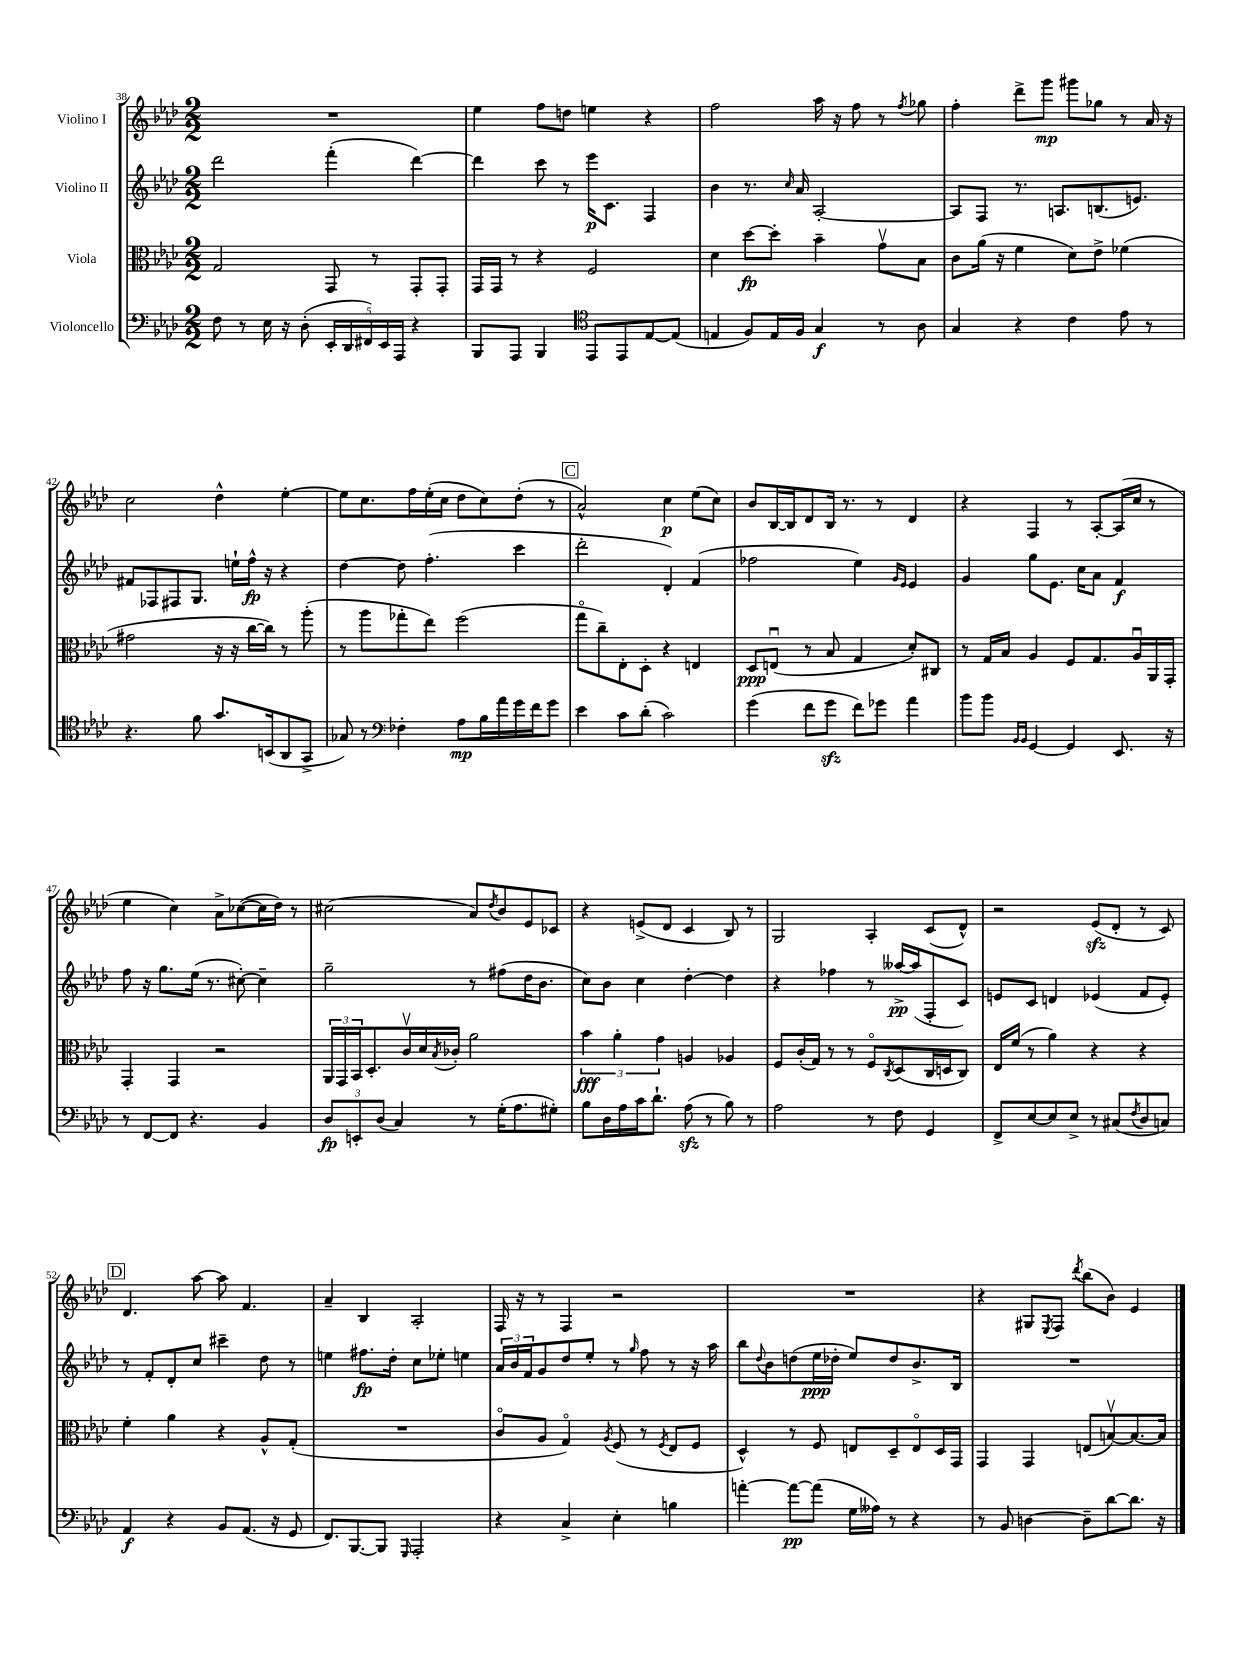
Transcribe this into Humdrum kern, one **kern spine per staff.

**kern	**kern	**kern	**kern
*staff4	*staff3	*staff2	*staff1
*clefF4	*clefC3	*clefG2	*clefG2
*k[b-e-a-d-]	*k[b-e-a-d-]	*k[b-e-a-d-]	*k[b-e-a-d-]
*M2/2	*M2/2	*M2/2	*M2/2
8F	2G	2ddd-	1r
8r	.	.	.
16E-	.	.	.
16r	.	.	.
(8D-'	.	.	.
20EE-'	8GG	(4fff'	.
20DD-	.	.	.
20FF#)	.	.	.
.	8r	.	.
20EE-	.	.	.
20AAA-	.	.	.
4r	8GG'	[4ddd-)	.
.	8GG'	.	.
=	=	=	=
8BBB-	16GG	4ddd-]	4ee-
.	16GG	.	.
8AAA-	8r	.	.
4BBB-	4r	8ccc	8ff
.	.	8r	8dd
*clefC4	*	*	*
8EE-	2F	16eee-	4ee
.	.	8.c	.
8EE-	.	.	.
[8E-	.	4F	4r
(8E-]	.	.	.
=	=	=	=
4E	4d-	4b-	2ff
8F)	[8dd-	8.r	.
16E	8dd-']	.	.
.	.	16qqcc	.
16F	.	16a-	.
4G	4b-~	[2A-'	16aa-
.	.	.	16r
.	.	.	8ff
8r	8gv	.	8r
.	.	.	8qff
8A-	8B-	.	8gg-
=	=	=	=
4G	8c	8A-]	4ff'
.	(16a-	8F	.
.	16r	.	.
4r	4f	8.r	8ddd-^
.	.	.	8ggg
.	.	8.A	.
4c	8d-)	.	8ggg#
.	8e-^	(8.B	8gg-
8e-	(4f-	.	8r
.	.	8.e)	.
8r	.	.	16a-
.	.	.	16r
=	=	=	=
4.r	2g#	8f#	2cc
.	.	8F-	.
.	.	8F#	.
8f	.	8.G	.
8.g	16r	.	4dd-^^
.	16r	16ee`	.
.	[16cc	16ff^^	.
(16BB	16cc])	16r	.
8AA-	8r	4r	[4ee-'
8GG^	(8aa-'	.	.
=	=	=	=
8G-)	8r	[4dd-	8ee-]
8r	8aa-	.	8.cc
*clefF4	*	*	*
4F-'	8gg-'	8dd-]	.
.	.	.	16ff
.	8ee-)	(4.ff'	(16ee-'
.	.	.	16cc
8A-	(2ff	.	8dd-
16B-	.	.	8cc)
16a-	.	.	.
16g	.	4ccc	(8dd-'
16f	.	.	.
8g	.	.	8r
=	=	=	=
4e-	8ggo	2ddd-'	2a-^^)
.	8cc~)	.	.
8c	8E-'	.	.
(8d-'	8D-'	.	.
2c)	4r	4d-')	4cc
.	4E	(4f	(8ee-
.	.	.	8cc)
=	=	=	=
(4g	8D-	2ff-	8b-
.	(8Eu	.	[16B-
.	.	.	16B-]
8f	8r	.	8d-
8g	8B-	.	16B-
.	.	.	8.r
8f)	4G	4ee-)	.
8g-	.	.	8r
.	.	16qqg	.
.	.	16qqe-	.
4a-	8d-')	4e-	4d-
.	8C#	.	.
=	=	=	=
8b-	8r	4g	4r
8b-	16G	.	.
.	16B-	.	.
16qqBB-	.	.	.
16qqBB-	.	.	.
[4GG	4A-	8gg	4F
.	.	8.e-	.
4GG]	8F	.	8r
.	.	16cc	.
.	8.G	8a-	[8A-'
8.EE-	.	4f	(16A-]
.	16A-u	.	16cc
.	16AA-	.	8r
16r	16GG'	.	.
=	=	=	=
8r	4GG'	8ff	4ee-
[8FF	.	16r	.
.	.	8.gg	.
8FF]	4GG	.	4cc)
4.r	.	(16ee-	.
.	.	8.r	.
.	2r	.	8a-^
.	.	[8cc#')	([8cc-
4BB-	.	4cc#~]	16cc-]
.	.	.	16dd-)
.	.	.	8r
=	=	=	=
12D-	24AA-	2gg~	(2cc#
.	24GG	.	.
12EE'	24BB-	.	.
.	8.D-'	.	.
(12D-	.	.	.
4C)	.	.	.
.	16cv	.	.
.	16d-	.	.
.	8qB-	.	.
.	16c-'	.	.
8r	2a-	8r	8a-)
.	.	.	8qdd-
(16G'	.	(8ff#	8b-
8.A-	.	.	.
.	.	16dd-	8e-
.	.	8.b-	.
8G#')	.	.	8c-
=	=	=	=
8B-	6b-	8cc)	4r
16D-	.	8b-	.
.	6a-'	.	.
16A-	.	.	.
16c	.	4cc	(8e^
8.d-`	.	.	.
.	6g	.	.
.	.	.	8d-
(8A-	4A	[4dd-'	4c
8r	.	.	.
8B-)	4A-	4dd-]	8B-)
8r	.	.	8r
=	=	=	=
2A-	8F	4r	2G
.	(16c'	.	.
.	16G)	.	.
.	8r	4ff-	.
.	8r	.	.
8r	8Fo	8r	4A-'
.	8qC	.	.
8F	(8D-	[16aa--^	.
.	.	(16aa--]	.
4GG	16C	8F'	(8c
.	16D	.	.
.	8C)	8c)	8d-^^)
=	=	=	=
8FF^	16E-	8e	2r
.	(16f	.	.
[8E-	8r	8c	.
8E-]	4a-)	4d	.
8E-^	.	.	.
8r	4r	(4e-	(8e-
(8C#	.	.	8d-'
8qF	.	.	.
8D-	4r	8f	8r
8C)	.	8e-')	8c)
=	=	=	=
4AA-	4f'	8r	4.d-
.	.	8f'	.
4r	4a-	8d-'	.
.	.	8cc	[8aa-
8BB-	4r	4ccc#~	8aa-]
(8.AA-	.	.	4.f
.	8A-^^	8dd-	.
16r	.	.	.
8GG	(8G'	8r	.
=	=	=	=
8.FF)	1r	4ee	4a-~
[8.BBB-	.	.	.
.	.	8.ff#	4B-
8BBB-]	.	.	.
.	.	16dd-'	.
16qqGGG	.	.	.
2AAA-'	.	8cc	2A-'
.	.	8ee-'	.
.	.	4ee	.
=	=	=	=
4r	8co	24a-	16F
.	.	24b-	.
.	.	.	16r
.	.	24f	.
.	8A-	8g	8r
4C^	4Go)	8dd-	4F
.	.	8ee-'	.
.	8qA-	.	.
4E-'	(8F	8r	2r
.	.	16qqgg	.
.	8r	8ff	.
.	8qF	.	.
4B	8E-	8r	.
.	8F	16r	.
.	.	16aa-	.
=	=	=	=
[4a'	4D-^^)	8bb-	1r
.	.	8qqdd-	.
.	.	8b-	.
8a_	8r	(8dd	.
(8a]	8F	16ee-	.
.	.	16dd-'	.
16G	8E	8ee-)	.
16A--)	.	.	.
8r	8D-~	8dd-	.
4r	8Eo	8.b-^	.
.	16D-	.	.
.	16GG	16B-	.
=	=	=	=
8r	4GG	1r	4r
8BB-	.	.	.
[4D	4GG	.	8G#
.	.	.	8qE-
.	.	.	8F
.	.	.	8qddd-
8D~]	(8E	.	(8bb-
[8d-	[8Bv)	.	8b-)
8.d-]	8.B_	.	4e-
16r	16B]	.	.
==	==	==	==
*-	*-	*-	*-
